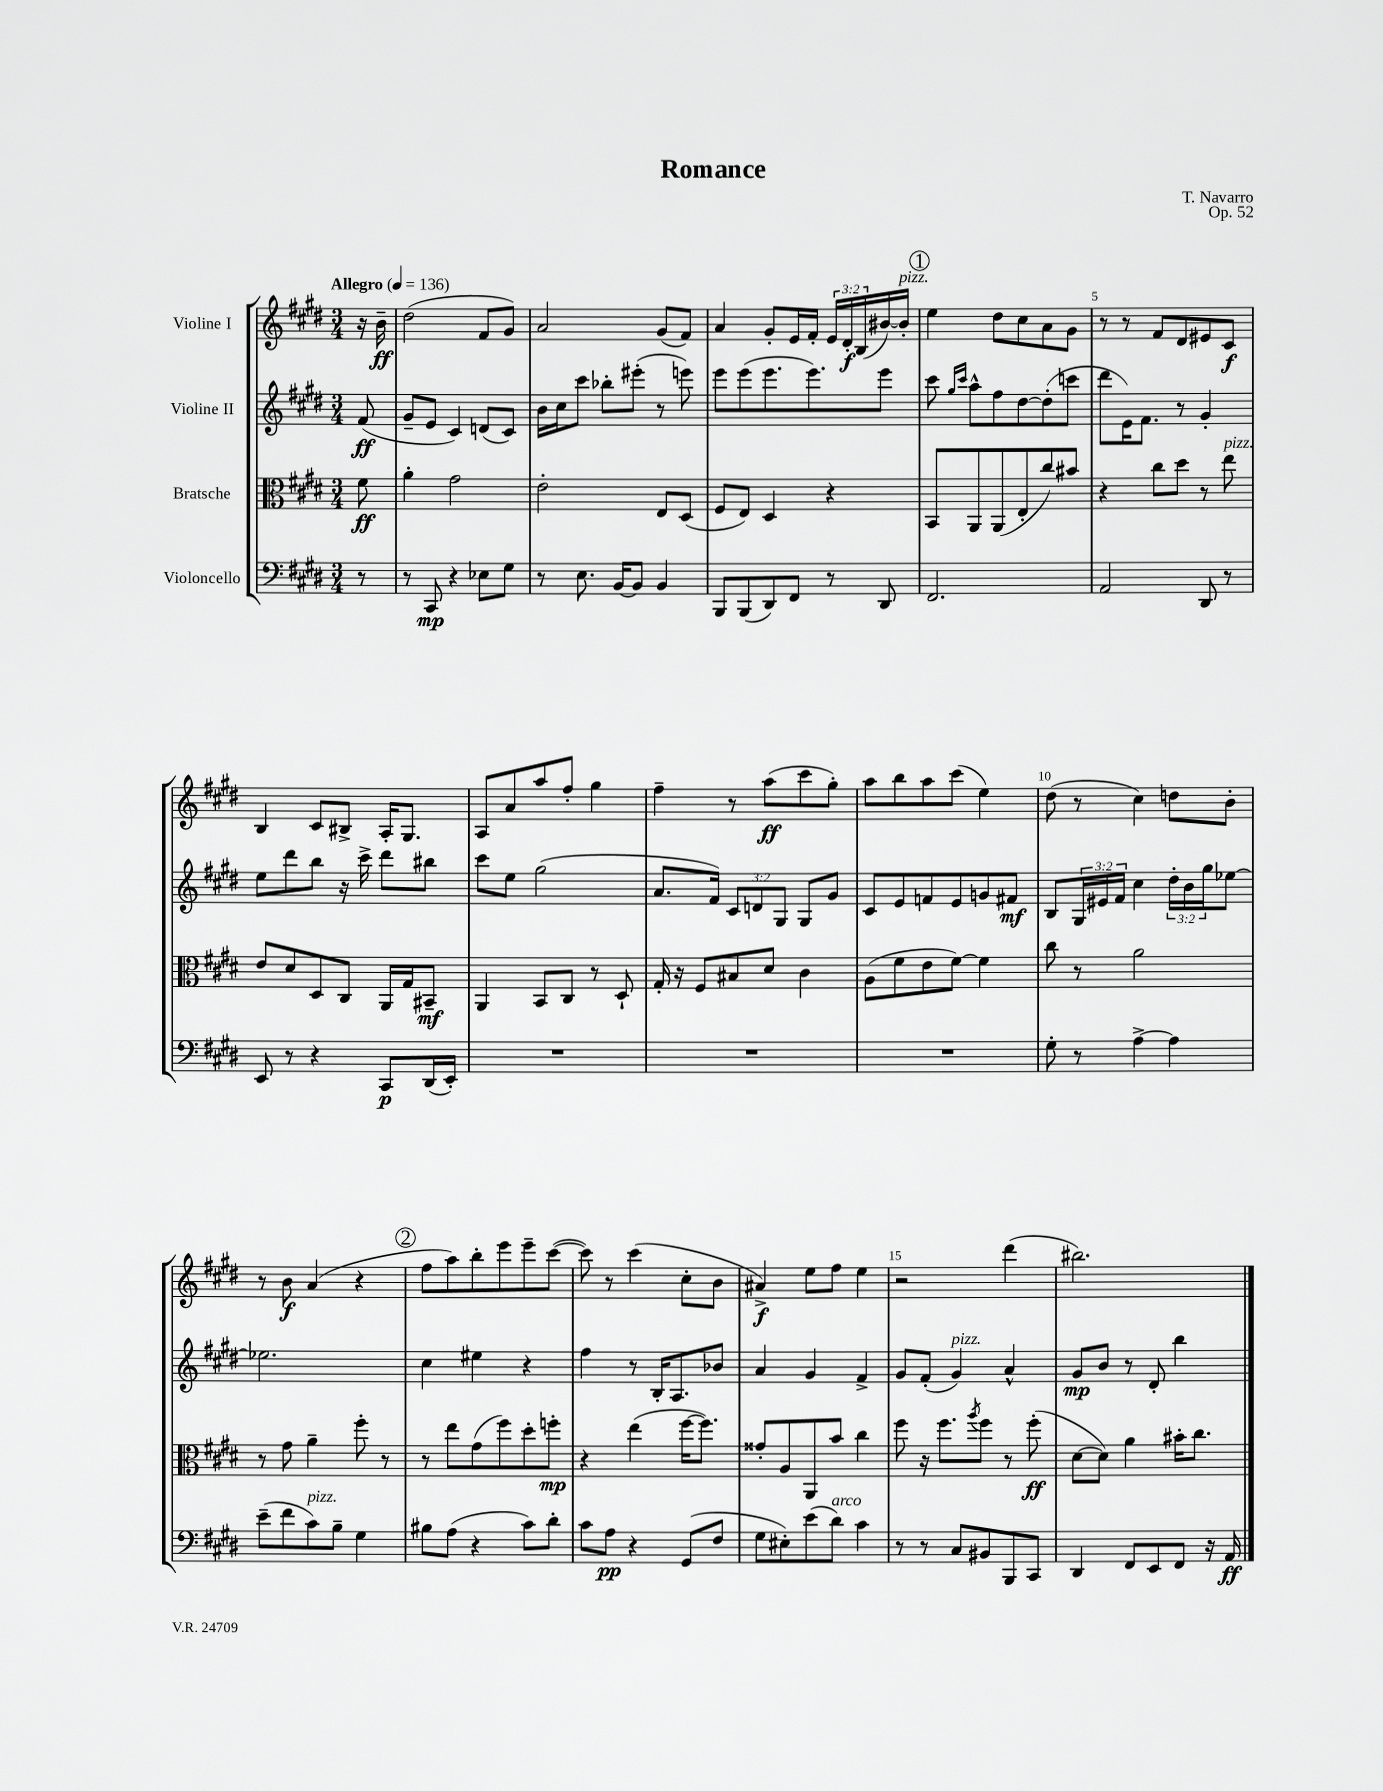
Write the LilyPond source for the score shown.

\header { title = "Romance" composer = "T. Navarro" opus = "Op. 52" }
<<
\new StaffGroup <<
\new Staff = "s0" \with { instrumentName = "Violine I" } {
    \clef treble \key e \major \numericTimeSignature \time 3/4 \override Staff.TupletNumber.text = #tuplet-number::calc-fraction-text \partial 8 \tempo "Allegro" 4 = 136
    r16 b'16--\ff |
    dis''2( fis'8 gis'8) |
    a'2 gis'8( fis'8) |
    a'4 gis'8-. e'16 fis'16-. \tuplet 3/2 { e'16 dis'16-.\f b16( } bis'16~) bis'16-.^\markup { \italic "pizz." } |
    \mark \markup { \circle "1" } e''4 dis''8 cis''8 a'8 gis'8 |
    r8 r8 fis'8 dis'8 eis'8 cis'8\f |
    b4 cis'8 bis8-> a16-. gis8. |
    a8 a'8 a''8 fis''8-. gis''4 |
    fis''4-- r8 a''8\ff( cis'''8 gis''8-.) |
    a''8 b''8 a''8 cis'''8( e''4) |
    dis''8( r8 cis''4) d''8 b'8-. |
    r8 b'8\f a'4( r4 |
    \mark \markup { \circle "2" } fis''8 a''8) b''8-. e'''8 e'''8-- cis'''8~( |
    cis'''8) r8 cis'''4( cis''8-. b'8 |
    ais'4->\f) e''8 fis''8 e''4 |
    r2 dis'''4( |
    bis''2.) \bar "|." |
}
\new Staff = "s1" \with { instrumentName = "Violine II" } {
    \clef treble \key e \major \numericTimeSignature \time 3/4 \override Staff.TupletNumber.text = #tuplet-number::calc-fraction-text \partial 8
    fis'8\ff( |
    gis'8-- e'8 cis'4) d'8( cis'8) |
    b'16 cis''16 cis'''8 bes''8-. eis'''8-.( r8 e'''8) |
    e'''8 e'''8( e'''8. e'''8.) e'''8 |
    \mark \markup { \circle "1" } cis'''8 \grace { gis''16 cis'''16 } a''8-^ fis''8 dis''8~ dis''8-.( c'''8 |
    dis'''8 e'16) fis'8. r8 gis'4-. |
    e''8 dis'''8 b''8 r16 cis'''16-> dis'''8 bis''8 |
    cis'''8 e''8 gis''2( |
    a'8. fis'16) \tuplet 3/2 { cis'8 d'8 gis8 } gis8 gis'8 |
    cis'8 e'8 f'8 e'8 g'8 fis'8\mf |
    b8 \tuplet 3/2 { gis16 eis'16 fis'16 } cis''4 \tuplet 3/2 { dis''16-. b'16 gis''16 } ees''8~ |
    ees''2. |
    \mark \markup { \circle "2" } cis''4 eis''4 r4 |
    fis''4 r8 b16-. a8. bes'8 |
    a'4 gis'4 fis'4-> |
    gis'8 fis'8-.( gis'4^\markup { \italic "pizz." }) a'4-^ |
    gis'8\mp b'8 r8 dis'8-. b''4 \bar "|." |
}
\new Staff = "s2" \with { instrumentName = "Bratsche" } {
    \clef alto \key e \major \numericTimeSignature \time 3/4 \partial 8
    fis'8\ff |
    a'4-. gis'2 |
    e'2-. e8 dis8( |
    fis8 e8) dis4 r4 |
    \mark \markup { \circle "1" } b,8 a,8 a,8( e8-. cis''8) bis'8 |
    r4 cis''8 dis''8 r8 e''8^\markup { \italic "pizz." } |
    e'8 dis'8 dis8 cis8 a,16 gis16 bis,8--\mf |
    a,4 b,8 cis8 r8 dis8-! |
    gis16-. r16 fis8 bis8 dis'8 cis'4 |
    a8( fis'8 e'8 fis'8~) fis'4 |
    cis''8 r8 a'2 |
    r8 gis'8 a'4-- fis''8-. r8 |
    \mark \markup { \circle "2" } r8 e''8 gis'8( fis''8) dis''8-. f''8-.\mp |
    r4 e''4( fis''16~ fis''8.) |
    gisis'8-. a8 a,8 b'8 cis''4 |
    fis''8 r16 fis''8. \acciaccatura { a''8 } fis''8 r8 fis''8-.\ff( |
    dis'8~ dis'8) a'4 bis'16-. cis''8. \bar "|." |
}
\new Staff = "s3" \with { instrumentName = "Violoncello" } {
    \clef bass \key e \major \numericTimeSignature \time 3/4 \partial 8
    r8 |
    r8 cis,8\mp r4 ees8 gis8 |
    r8 e8. b,16~ b,8 b,4 |
    b,,8 b,,8( dis,8) fis,8 r8 dis,8 |
    \mark \markup { \circle "1" } fis,2. |
    a,2 dis,8 r8 |
    e,8 r8 r4 cis,8\p dis,16( e,16-.) |
    R2. |
    R2. |
    R2. |
    gis8-. r8 a4~-> a4 |
    e'8--( fis'8 cis'8^\markup { \italic "pizz." }) b8-- gis4 |
    \mark \markup { \circle "2" } bis8 a8( r4 cis'8) dis'8-. |
    cis'8 a8\pp r4 gis,8( fis8 |
    gis8 eis8-.) e'8( dis'8^\markup { \italic "arco" }) cis'4 |
    r8 r8 cis8 bis,8 b,,8 cis,8 |
    dis,4 fis,8 e,8 fis,8 r16 a,16\ff \bar "|." |
}
>>
>>
\layout { \context { \Score \override BarNumber.break-visibility = ##(#f #t #t) barNumberVisibility = #(every-nth-bar-number-visible 5) } }
